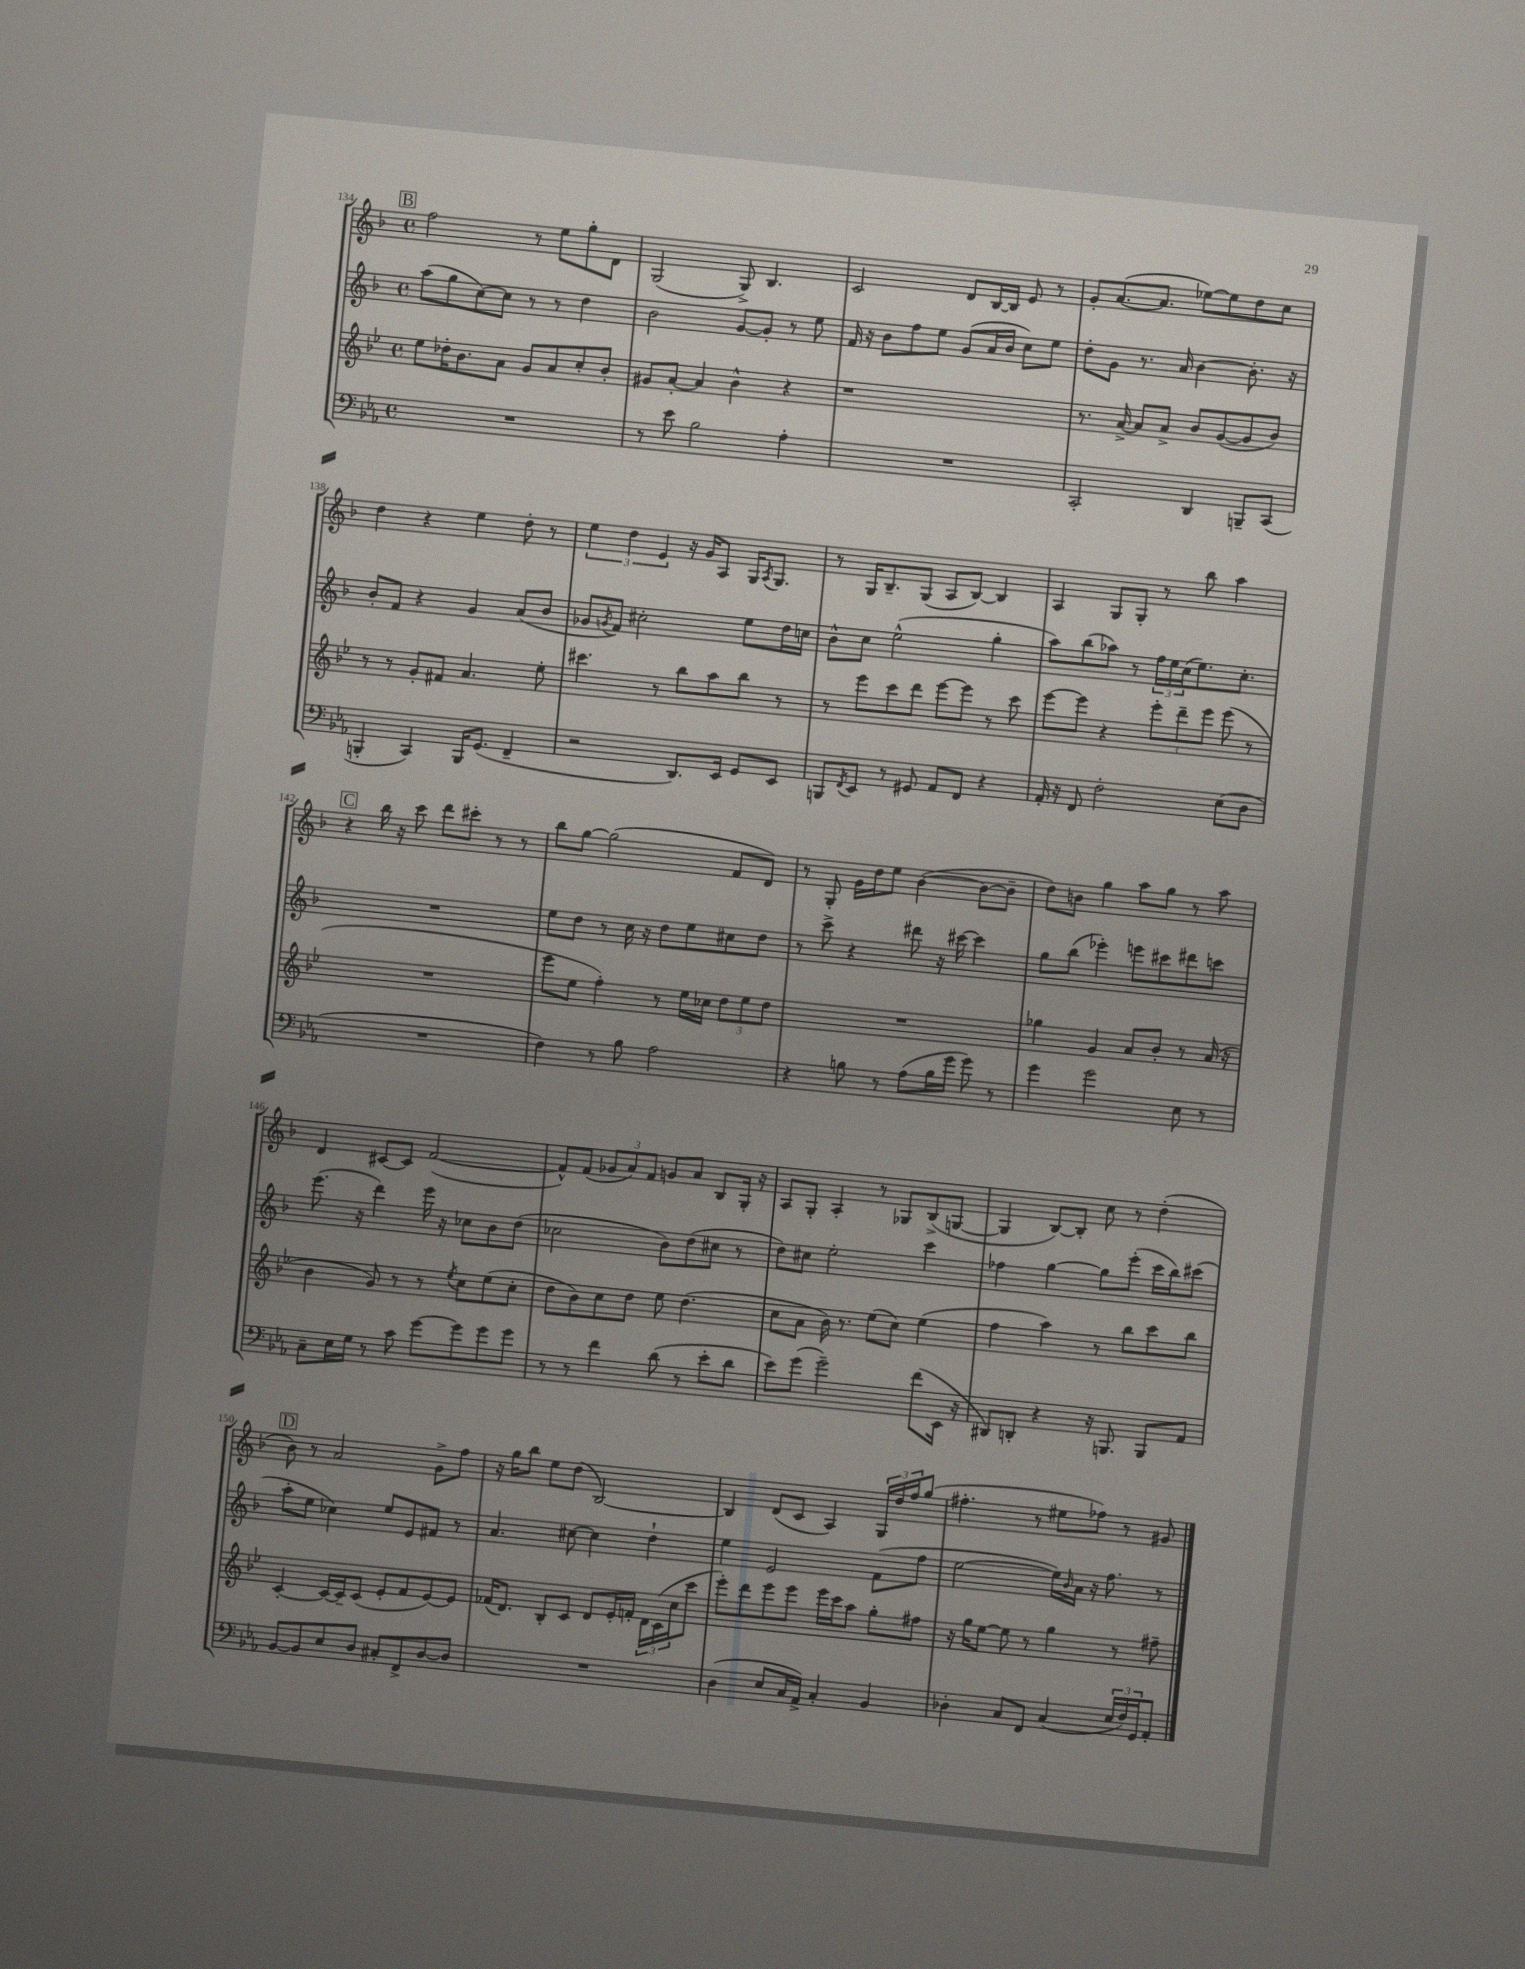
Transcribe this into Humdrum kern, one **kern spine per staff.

**kern	**kern	**kern	**kern
*staff4	*staff3	*staff2	*staff1
*clefF4	*clefG2	*clefG2	*clefG2
*k[b-e-a-]	*k[b-e-]	*k[b-]	*k[b-]
*M4/4	*M4/4	*M4/4	*M4/4
*met(c)	*met(c)	*met(c)	*met(c)
1r	8ee-	(8aa	2ff
.	16dd-'	8gg	.
.	8.b-	.	.
.	.	[8cc)	.
.	8a	8cc]	.
.	8g	8r	8r
.	8a	8r	8ee
.	8cc'	4dd	8gg'
.	8b-'	.	8d
=	=	=	=
8r	8g#	2b-	(2G
8e-	[8a'	.	.
2B-	4a]	.	.
.	4b-^^	[8g	8G^)
.	.	8g']	4.B-
4A-'	4r	8r	.
.	.	8ee	.
=	=	=	=
1r	1r	16f	2c
.	.	16r	.
.	.	8b-	.
.	.	8ff	.
.	.	8ee	.
.	.	(8g	8d
.	.	16a	[16B-
.	.	16b-	16B-]
.	.	8cc)	8e
.	.	8ee	8r
=	=	=	=
2CC'	8.r	8dd'	8g'
.	.	8g	([8.a
.	[16a^	.	.
.	8a]	8.r	.
.	.	.	8.a]
.	8a^	.	.
.	.	16a	.
4DD	8b-	[4b-	[8ee-)
.	([8g	.	8ee-]
8BBB~	8g]	8.b-']	8dd
(8CC	8b-)	.	8cc
.	.	16r	.
=	=	=	=
4BBB'	8r	8b-'	4dd
.	8r	8f	.
4CC)	8g'	4r	4r
.	8f#	.	.
16BBB	4.a	4g	4ee
(8.GG	.	.	.
4FF~	.	(8a	8dd'
.	8ee-'	8b-	8r
=	=	=	=
2r	4.ccc#	8g-	6ee
.	.	8qg	.
.	.	8f)	.
.	.	.	6dd
.	.	2cc#'	.
.	.	.	6e
.	8r	.	.
8.DD)	8bb-	.	16r
.	.	.	16g
.	8aa	.	8A
16EE-	.	.	.
8GG	8bb-	8ee	16G
.	.	.	8qA
.	.	.	8.G
8EE-	8r	16dd	.
.	.	16cc	.
=	=	=	=
8BBB	8r	8b-^^	8r
8qFF	.	.	.
8EE-	8eee-	8cc	16G
.	.	.	8.B-~
8r	8ccc	(2ee^^	.
8GG#	8ddd	.	(8G
8AA-	[8eee-	.	8A
8FF	8eee-]	.	[8B-)
4r	8r	4gg'	4B-]
.	8ccc	.	.
=	=	=	=
16AA-'	[8eee-	8aa)	4A
16r	.	.	.
8FF	8eee-]	(8bb-	.
2F'	4r	8aa-)	8G
.	.	8r	8G'
.	12eee-'	24ff	8r
.	.	24ee	.
.	12ddd~	(24cc	.
.	.	8.ee)	8bb-
.	12eee-	.	.
(8E-	(8eee-	.	4aa
.	.	8.cc'	.
8D	8r	.	.
=	=	=	=
1r	1r	1r	4r
.	.	.	16bb-
.	.	.	16r
.	.	.	8ccc
.	.	.	8ddd
.	.	.	8ccc#'
.	.	.	8r
.	.	.	8r
=	=	=	=
4F)	8eee-	8ee	8bb-
.	8ee-	8dd	[8gg
8r	4ff')	8r	(2gg]
8B-	.	16cc	.
.	.	16r	.
2A-	8r	8dd	.
.	16ee-	8ee	.
.	16cc-	.	.
.	12dd	8cc#	8f
.	12ee-	.	.
.	.	8dd	8d)
.	12dd	.	.
=	=	=	=
4r	1r	8r	8r
.	.	8ccc^	8G'
8B	.	4r	16g
.	.	.	16dd
8r	.	.	8ee
(8A-	.	8ddd#	([4b-
16B	.	16r	.
16g	.	[16ccc#	.
8g)	.	4ccc#]	8b-_
8r	.	.	8b-~]
=	=	=	=
4g	4gg-	8gg	8dd)
.	.	(8bb-	8b
2g	4g	4eee-')	4gg
.	8a	8eee	8aa
.	8b-'	8ccc#	8gg
8E-	8r	8ddd#	8r
8r	(16a	8ccc	8aa
.	16r	.	.
=	=	=	=
8C~	4b-	(8.eee	4d
16E-	.	.	.
16G	.	16r	.
8r	8g)	4ddd)	[8c#
8c	8r	.	8c#]
[8g	8r	16eee	([2f
.	.	16r	.
.	8qee-	.	.
8g]	8cc	8cc-	.
8g	(8ee-	8b-	.
8g	8cc'	(8dd	.
=	=	=	=
8r	8dd	2cc-	8f^^])
8r	8b-)	.	(8f
4f	8cc	.	12g-
.	.	.	12a)
.	8dd	.	.
.	.	.	12f
(8d	8ee-	8b-)	8g
8r	(4.dd	(8dd	8a
8e-'	.	8cc#	8B-
8d	.	8r	16G'
.	.	.	16r
=	=	=	=
8e-)	8cc	8dd)	8A
(8g	8a	8cc#	8G'
2g~)	16b-)	2ee'	4A'
.	8.r	.	.
.	(8ee-	.	8r
.	8cc)	.	8G-
(8f	(4ee-	4ccc	(8B-^
16EE-	.	.	[8G
16r	.	.	.
=	=	=	=
8DD#)	4ff	4ff-	4G]
8DD'	.	.	.
4r	4aa)	[4gg	[8B-)
.	.	.	8B-']
16r	8r	8gg]	8cc
8.BBB	.	.	.
.	8bb-	(8eee'	8r
8BBB	8ccc	16ccc	(4dd'
.	.	16bb-)	.
8AA-	8bb-	(8ccc#	.
=	=	=	=
[8BB-	[4c'	8aa'	8b-)
8BB-]	.	8ee	8r
8E-	16c_	4cc-)	2a
.	16c~]	.	.
8D	(8c	.	.
8C#'	8e-'	8ee	.
8FF^	8f	8e	.
[8D	[8e-)	8f#	8g^
8D]	8e-]	8r	8ff
=	=	=	=
1r	(16f-	4.a	16r
.	8.d)	.	16gg
.	.	.	8bb-
.	8B-'	.	8ee
.	8c	[8cc#	(8dd
.	8d	4cc#]	[2B-)
.	16e-'	.	.
.	16f'	.	.
.	24d	4dd`	.
.	(24c	.	.
.	24cc	.	.
.	8ccc	.	.
=	=	=	=
(4D	8eee-')	4ee	4B-]
.	8ddd	.	.
8E-	8eee-	2e	(8d
16C	8eee-	.	8c
16AA-^)	.	.	.
4C'	16eee-	.	4A)
.	16ccc	.	.
.	8aa	.	.
4BB-	8gg'	(8f	24G
.	.	.	24dd
.	.	.	24ff
.	8ff#	8ff	(8gg
=	=	=	=
4D-'	16r	[2ee	4.ff#'
.	16gg	.	.
.	[8ee-	.	.
8C	8ee-]	.	.
8FF	8r	.	8r
(4C	4gg	16ee])	8ee#
.	.	16qqb-	.
.	.	16a	.
.	.	16r	8ff-)
.	.	8.ff	.
24E-	8r	.	8r
24F)	.	.	.
24GG	.	.	.
8AA-'	8ff#~	8r	8g#
==	==	==	==
*-	*-	*-	*-
